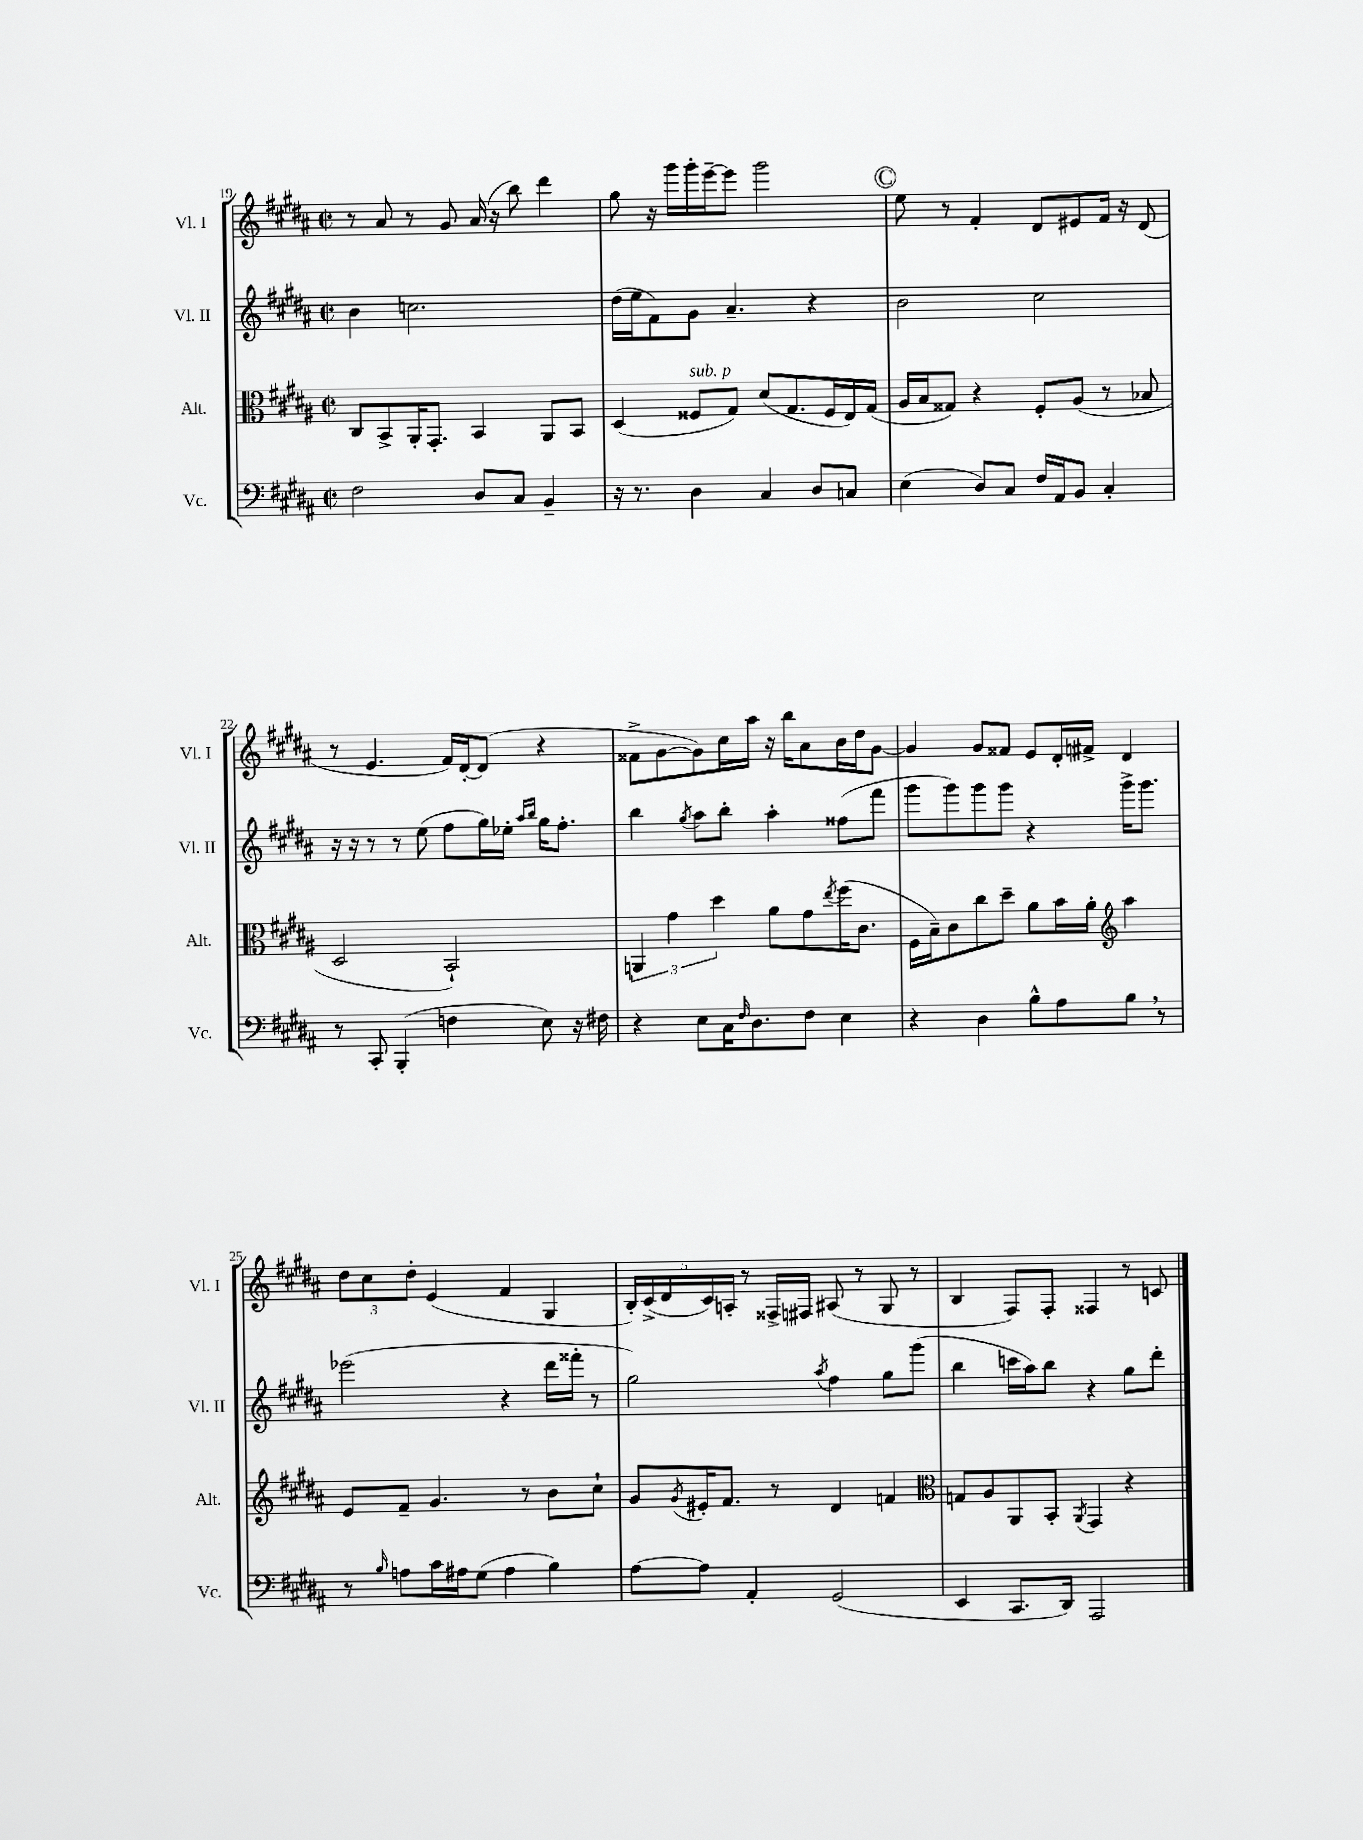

**kern	**kern	**kern	**kern
*staff4	*staff3	*staff2	*staff1
*clefF4	*clefC3	*clefG2	*clefG2
*k[f#c#g#d#a#]	*k[f#c#g#d#a#]	*k[f#c#g#d#a#]	*k[f#c#g#d#a#]
*M2/2	*M2/2	*M2/2	*M2/2
*met(c|)	*met(c|)	*met(c|)	*met(c|)
2F#\	8C#/L	4b\	8r
.	8BB^/	.	8a#/
.	16AA#'/K	2.cc\	8r
.	8.GG#'/J	.	.
.	.	.	8g#/
8D#/L	4BB/	.	(16a#/
.	.	.	16r
8C#/J	.	.	8bb\)
4BB~/	8AA#/L	.	4ddd#\
.	8BB/J	.	.
=	=	=	=
16r	(4D#/	(16dd#\LL	8gg#\
8.r	.	16ee\J	.
.	.	8f#\)	16r
.	.	.	16ggg#\LL
4D#\	8F##/L	8g#\J	16ggg#'\
.	.	.	[16eee~\J
.	8G#/J)	4.a#~/	8eee\]J
4C#/	(8d#/L	.	2ggg#\
.	8.G#/	.	.
8D#/L	.	4r	.
.	16F##/L	.	.
8C/J	16E/)	.	.
.	(16G#/JJ	.	.
=	=	=	=
(4E\	16A#/LL	2b\	8ee\
.	16B/J	.	.
.	8G##/J)	.	8r
8D#/L)	4r	.	4f#'/
8C#/J	.	.	.
16F#/LL	8F#'/L	2cc#\	8d#/L
16AA#/J	.	.	.
8BB/J	(8A#/J	.	8e#/
4C#'/	8r	.	16f#/Jk
.	.	.	16r
.	8B-/	.	(8d#/
=	=	=	=
8r	2D#/	16r	8r
.	.	16r	.
8CC#'/	.	8r	4.e/
(4BBB'/	.	8r	.
.	.	(8ee\	.
4F\	2BB`/)	8ff#\L	16f#/LL)
.	.	.	[16d#'/J
.	.	16gg#\L)	(8d#/]J
.	.	16ee-'\JJ	.
.	.	16qqaa#/LL	.
.	.	16qqbb/JJ	.
8E\)	.	16gg#\LK	4r
.	.	8.ff#'\J	.
16r	.	.	.
16F#\	.	.	.
=	=	=	=
4r	6AA/	4bb\	8f##^\L
.	.	.	[8g#\
.	6g#\	.	.
.	.	8qgg#/	.
8E\L	.	8aa#\L	8g#\])
.	6dd#\	.	.
16C#\K	.	8bb'\J	16cc#\L
16qqF#/	.	.	.
8.D#\	.	.	16aa#\JJ
.	8a#\L	4aa#'\	16r
.	.	.	16bb\LK
8F#\J	8g#\	.	8a#\
.	8qee/	.	.
4E\	(16ff#\K	(8ff##\L	16b\L
.	8.c#\J	.	16dd#\J
.	.	8fff#\J	[8g#\J
=	=	=	=
4r	16F#\LL	8ggg#\L	4g#/]
.	16B~\J)	.	.
.	8c#\	8ggg#\)	.
4D#\	8cc#\	8ggg#\	8g#/L
.	8dd#~\J	8ggg#\J	8f##/J
8B^^\L	8a#\L	4r	8e/L
8A#\	16b\L	.	16d#'/L
.	16a#'\JJ	.	16f#^/JJ
*	*clefG2	*	*
8B\J	4aa#\	16ggg#^\LK	4d#/
.	.	8.ggg#\J	.
8r	.	.	.
=	=	=	=
8r	8e/L	(2eee-\	12dd#\L
.	.	.	12cc#\
16qqB/	.	.	.
8A\L	8f#~/J	.	.
.	.	.	12dd#'\J
16c#\L	4.g#/	.	(4e/
16A#\J	.	.	.
(8G#\J	.	.	.
4A#\	.	4r	4f#/
.	8r	.	.
4B\)	8b\L	16ddd#\LL	4G#/
.	.	16fff##'\JJ	.
.	8cc#`\J	8r	.
=	=	=	=
[8A#\L	8g#/L	2gg#\)	20B'/LL)
.	.	.	(20c#^/
.	.	.	20d#/
.	8qg#/	.	.
8A#\]J	16e#'/K	.	.
.	.	.	20c#/)
.	8.f#/J	.	.
.	.	.	20A'/JJ
4AA#'/	.	.	8r
.	8r	.	16F##^/LL
.	.	.	16F#/JJ
.	.	8qaa#/	.
(2GG#/	4d#/	4ff#\	(8A#/
.	.	.	8r
.	4f/	8gg#\L	8G#/
.	.	(8ggg#\J	8r
=	=	=	=
*	*clefC3	*	*
4EE/	8G/L	4bb\	4B/
.	8A#/	.	.
8.CC#/L	8AA#/	16ccc\LL	8F#/L)
.	.	16aa#\J)	.
.	8BB'/J	8bb\J	8F#'/J
16DD#/Jk)	.	.	.
.	8qAA#/	.	.
2AAA#/	4GG#/	4r	4F##/
.	4r	8gg#\L	8r
.	.	8ddd#'\J	8c/
==	==	==	==
*-	*-	*-	*-
